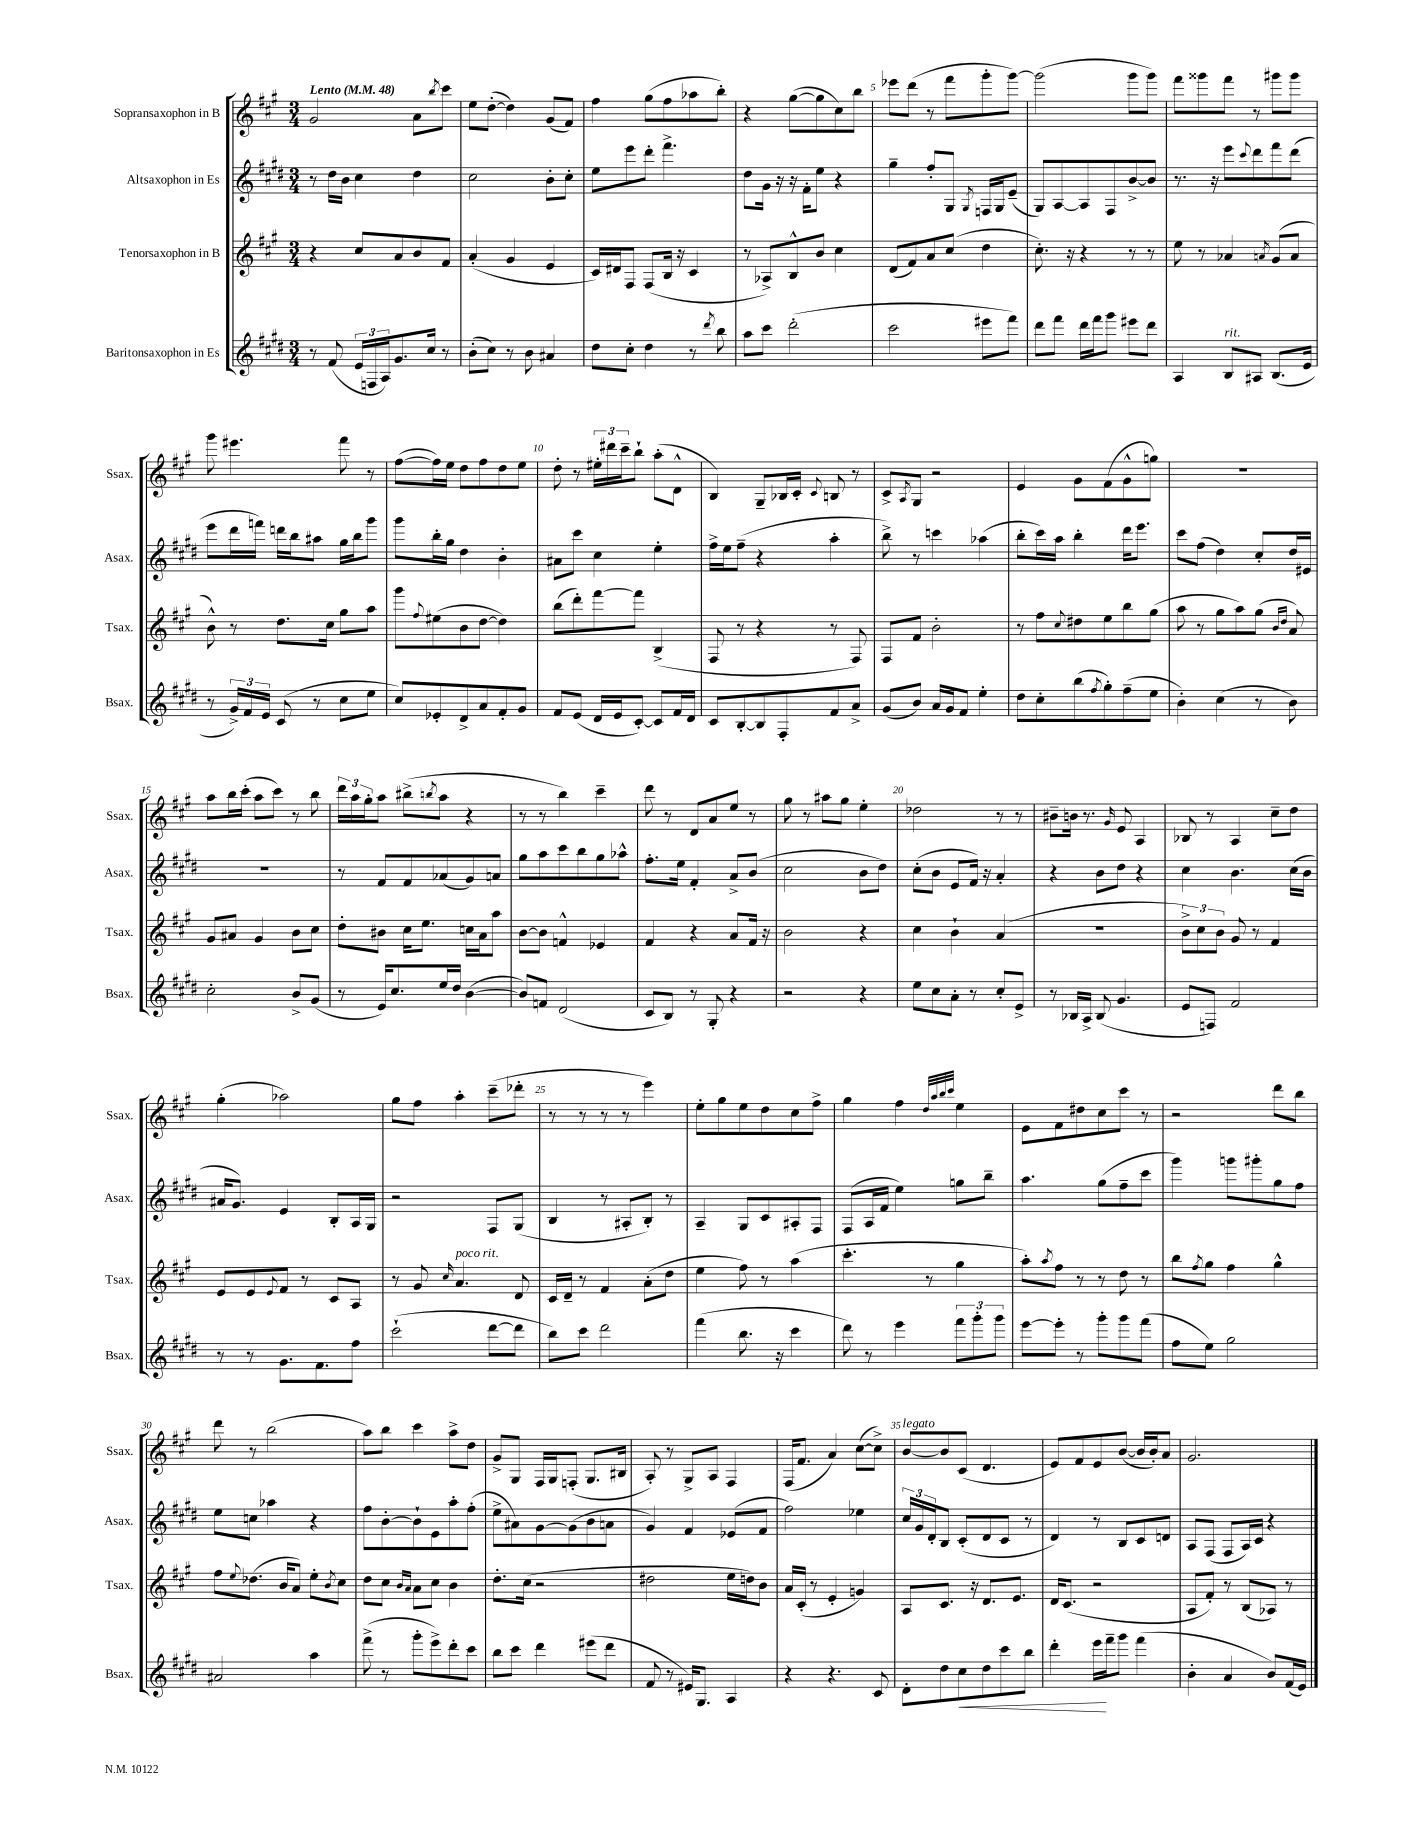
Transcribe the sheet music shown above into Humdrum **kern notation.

**kern	**dynam	**kern	**kern	**kern
*part4	*part4	*part3	*part2	*part1
*staff4	*staff4	*staff3	*staff2	*staff1
*I"Baritonsaxophon in Es	*	*I"Tenorsaxophon in B	*I"Altsaxophon in Es	*I"Sopransaxophon in B
*I'Bsax.	*	*I'Tsax.	*I'Asax.	*I'Ssax.
*clefG2	*	*clefG2	*clefG2	*clefG2
*k[f#c#g#d#]	*	*k[f#c#g#]	*k[f#c#g#d#]	*k[f#c#g#]
*M3/4	*	*M3/4	*M3/4	*M3/4
*MM48	*	*MM48	*MM48	*MM48
=1	=1	=1	=1	=1
!	!	!	!	!LO:TX:a:B:t=Lento
8r	.	4r	8r	2g#/
(8f#/	.	.	16dd#\LL	.
.	.	.	16b\JJ	.
24e/LL	.	8cc#/L	4cc#\	.
24Fn/	.	.	.	.
24A/J)	.	.	.	.
8.g#/	.	8a/	.	.
.	.	8b/	4dd#\	8a\L
16cc#/Jk	.	.	.	.
.	.	.	.	8qbb/
8r	.	8f#/J	.	8ccc#\J
=2	=2	=2	=2	=2
(8b'\L	.	(4a'/	2cc#\	8ee\L
8cc#\J)	.	.	.	([8dd'\J
8r	.	4g#/	.	4dd\])
8b\	.	.	.	.
4a#X/	.	4e/	8b'\L	(8g#/L
.	.	.	8cc#'\J	8f#/J)
=3	=3	=3	=3	=3
8dd#\L	.	16c#/LL)	8ee\L	4ff#\
.	.	16d#X/J	.	.
8cc#'\J	.	8F#/J	8eee\	.
4dd#\	.	(8F#/L	8ddd#'\J	(8gg#\L
.	.	16B/Jk	4.fff#^\	8ff#\
.	.	16r	.	.
8r	.	4c#/	.	8aa-X\
8qddd#/	.	.	.	.
8bb\	.	.	.	8bb'\J)
=4	=4	=4	=4	=4
8aa\L	.	8r	8dd#\L	4r
8ccc#\J	.	8A-X^/L)	16g#\Jk	.
.	.	.	16r	.
(2ddd#'\	.	8B^^/	16r	([8gg#\L
.	.	.	16f#'\KL	.
.	.	8b/J	8ee\J	8gg#\]
.	.	4cc#\	4r	8cc#\)
.	.	.	.	8bb\J
=5	=5	=5	=5	=5
2ccc#\	.	(8d/L	4gg#~\	8eee-X\L
.	.	8f#/)	.	(8ddd\J
.	.	8a/	8ff#'/L	8r
.	.	(8cc#/J	8G#/J	8fff#\L
.	.	.	8qG#/	.
8eee#X\L	.	4dd\	16Fn/LL	8ggg#'\
.	.	.	16G#/J	.
8fff#\J)	.	.	(8e~/J	[8ggg#\J)
=6	=6	=6	=6	=6
8ddd#\L	.	8.cc#'\)	8G#/L)	(2ggg#\]
8fff#\J	.	.	[8A/	.
.	.	16r	.	.
16ddd#\LL	.	4r	8A/]	.
16fff#\J	.	.	.	.
8ggg#\J	.	.	8F#/	.
8eee#X\L	.	8r	[8b^/	8ggg#\L
8ddd#\J	.	8r	8b/J]	8ggg#\J)
=7	=7	=7	=7	=7
4A/	.	8ee\	8.r	8fff#\L
.	.	8r	.	8ggg##X\
.	.	.	16r	.
!LO:TX:a:i:t=rit.	!	!	!	!
8B/L	.	4a-X/	8eee\L	8fff#\J
.	.	.	8qqccc#/	.
8A#X/J	.	.	8ddd#\	8r
.	.	8qan/	.	.
(8.B/L	.	(8g#/L	8fff#\	8ggg#X\L
.	.	8a/J	(8ddd#\J	8ggg#\J
16e/Jk	.	.	.	.
!!LO:LB:g=z
=8	=8	=8	=8	=8
8r	.	8b^^\)	8eee\L	8ggg#\
24g#^/LL)	.	8r	16ddd#\L	4.eee#X\
24f#/	.	.	.	.
.	.	.	16fffn\JJ)	.
24e/JJ	.	.	.	.
(8c#/	.	8.dd\L	16dddn\LL	.
.	.	.	16bb\J	.
8r	.	.	8aa#X\J	.
.	.	16cc#\Jk	.	.
8cc#\L	.	8gg#\L	16gg#\LL	8fff#\
.	.	.	16bb\J	.
8ee\J	.	8aa\J	8ggg#\J	8r
=9	=9	=9	=9	=9
8cc#/L)	.	8ggg#\L	8ggg#\L	([8ff#\L
.	.	8qqff#/	.	.
8e-X'/	.	(8ee#X\	16bb'\L	16ff#\L])
.	.	.	16gg#\JJ	16ee\JJ
8d#^/	.	8b\	4dd#\	8dd\L
8a/	.	[8dd\J	.	8ff#\
8f#'/	.	4dd\])	4b'\	8dd\
8g#/J	.	.	.	8ee\J
=10	=10	=10	=10	=10
8f#/L	.	(8bb\L	8a#X\L	8dd'\
(8e/J	.	8ddd'\)	8ccc#\J	8r
16d#/LL	.	[8fff#\	4cc#\	24ee#X'\LL
.	.	.	.	24ddd#X\
16e/J	.	.	.	.
.	.	.	.	24ccc#~\J
[8c#'/J)	.	8fff#\J]	.	8bb`\J
8c#/L]	.	(4B^/	4ee'\	(8aa'\L
16f#/L	.	.	.	8d^^\J
16d#/JJ	.	.	.	.
=11	=11	=11	=11	=11
8c#/L	.	8F#/	16ff#^\LL	4B/)
.	.	.	16ee\J	.
[8B'/	.	8r	(8ff#~\J	.
8B/]	.	4r	4r	8G#~/L
8F#'/	.	.	.	16B-X/L
.	.	.	.	16c#'/JJ
.	.	.	.	8qqc#/
8f#/	.	8r	4aa'\	8Bn/
8a^/J	.	8F#/)	.	8r
=12	=12	=12	=12	=12
(8g#/L	.	8F#/L	8bb^\)	8c#^/L
.	.	.	.	8qA/
8b/J)	.	8f#/J	8r	8G#/J
16a/LL	.	2b'\	4cccn\	2r
16g#/J	.	.	.	.
8f#/J	.	.	.	.
4ee'\	.	.	(4aa-X\	.
=13	=13	=13	=13	=13
8dd#\L	.	8r	8bb'\L	4e/
8cc#'\	.	8ff#\L	16ccc#\L)	.
.	.	.	16aa\JJ	.
.	.	8qqcc#/	.	.
(8bb\	.	8dd#X\	4bb'\	8g#\L
8qff#/	.	.	.	.
8gg#'\)	.	8ee\	.	(8f#\
(8ff#~\	.	8bb\	16ddd#\KL	8g#^^\
.	.	.	8.eee\J	.
8ee\J	.	(8gg#\J	.	8ggn\J)
=14	=14	=14	=14	=14
4b'\)	.	8aa\	8ccc#\L	2.r
.	.	8r	(8ff#\J	.
(4cc#\	.	8gg#\L	4dd#\)	.
.	.	8aa\)	.	.
8r	.	(8gg#\J	8cc#'/L	.
.	.	16qqb/LL	.	.
.	.	16qqdd/JJ	.	.
8b\)	.	8a/)	16dd#/L	.
.	.	.	16e#X/JJ	.
!!LO:LB:g=z
=15	=15	=15	=15	=15
2cc#'\	.	8g#/L	2.r	8aa\L
.	.	8a#X/J	.	16bb\L
.	.	.	.	(16ccc#'\JJ
.	.	4g#/	.	8aa\L
.	.	.	.	8ccc#\J)
8b^/L	.	8b\L	.	8r
(8g#/J	.	8cc#\J	.	8bb\
=16	=16	=16	=16	=16
8r	.	8dd'\L	8r	24ddd\LL
.	.	.	.	24aa\
.	.	.	.	24gg#'\J
16e/KL)	.	8b#X\J	8f#/L	8aa\J
8.cc#/	.	.	.	.
.	.	16cc#\KL	8f#/	(8bb#X^\L
.	.	8.ee\J	.	.
.	.	.	.	8qbbn/
16ee/L	.	.	(8a-X/	8aa\J
16dd#/JJ	.	.	.	.
([4b\	.	16ccn\LL	8g#/)	4r
.	.	16a\J	.	.
.	.	8aa\J	8an/J	.
=17	=17	=17	=17	=17
8b/L])	.	[8b\L	8gg#\L	8r
8fn/J	.	8b\J]	8aa\	8r
(2d#/	.	4fn^^/	8ccc#\	4bb\)
.	.	.	8bb\	.
.	.	4e-X/	8gg#\	4ccc#~\
.	.	.	8aa-X^^\J	.
=18	=18	=18	=18	=18
8c#/L	.	4f#/	8.ff#'\L	8ddd\
8B/J)	.	.	.	8r
.	.	.	16ee\Jk	.
8r	.	4r	4f#'/	8d/L
8G#'/	.	.	.	8a/
4r	.	8a/L	8a^/L	8ee/J
.	.	16f#/Jk	(8b/J	8r
.	.	16r	.	.
=19	=19	=19	=19	=19
2r	.	2b\	2cc#\	8gg#\
.	.	.	.	8r
.	.	.	.	8aa#X\L
.	.	.	.	8gg#\J
4r	.	4r	8b\L	4ee'\
.	.	.	8dd#\J)	.
=20	=20	=20	=20	=20
8ee\L	.	4cc#\	(8cc#'\L	2dd-X\
8cc#\	.	.	8b\J	.
8a'\J	.	4b`\	8e/L	.
8r	.	.	16f#/Jk)	.
.	.	.	16r	.
8cc#'/L	.	(4a/	4a'/	8r
8e^/J	.	.	.	8r
=21	=21	=21	=21	=21
8r	.	2.r	4r	8b#X~\L
16B-X/LL	.	.	.	16bn\Jk
16A^/JJ	.	.	.	8.r
(8B-/	.	.	8b\L	.
.	.	.	.	16qqg#/
4.g#/	.	.	8dd#\J	8e/
.	.	.	4r	4A/
=22	=22	=22	=22	=22
8e/L	.	12b^\L)	4cc#\	8B-X/
.	.	12cc#\	.	.
8Fn/J)	.	.	.	8r
.	.	12b\J	.	.
2f#/	.	8g#/	4.b\	4A/
.	.	8r	.	.
.	.	4f#/	.	8cc#~\L
.	.	.	(16cc#\LL	8dd\J
.	.	.	16b\JJ	.
!!LO:LB:g=z
=23	=23	=23	=23	=23
8r	.	8e/L	16a#X/KL	(4gg#'\
.	.	.	8.g#/J)	.
8r	.	8e/	.	.
.	.	8qqe/	.	.
8.g#\L	.	8f#/J	4e/	2aa-X\)
.	.	8r	.	.
8.f#\	.	.	.	.
.	.	8c#/L	8B'/L	.
8ff#\J	.	8A/J	16A/L	.
.	.	.	16G#/JJ	.
=24	=24	=24	=24	=24
(2ccc#`\	.	8r	2r	8gg#\L
.	.	8g#/	.	8ff#\J
.	.	16qqcc#/	.	.
!	!	!LO:TX:a:i:t=poco rit.	!	!
.	.	4.a/	.	4aa'\
[8ddd#\L	.	.	8F#/L	(8ccc#~\L
8ddd#\J]	.	8d/	(8G#/J	8ddd-X'\J
=25	=25	=25	=25	=25
8bb\L)	.	16c#/LL	4B/	8r
.	.	16d~/JJ	.	.
8ccc#\J	.	8r	.	8r
2ddd#\	.	4f#/	8r	8r
.	.	.	8A#X'/L	8r
.	.	(8a'\L	8B'/J)	4eee\)
.	.	8dd\J	8r	.
=26	=26	=26	=26	=26
(4fff#\	.	4ee\	4A~/	8ee'\L
.	.	.	.	8gg#\
8.bb\	.	8ff#\)	8G#/L	8ee\
.	.	8r	8c#/	8dd\
16r	.	.	.	.
4ccc#\	.	(4aa\	8A#X'/	8cc#\
.	.	.	8F#/J	8ff#^\J
=27	=27	=27	=27	=27
8ddd#\)	.	4.ccc#'\	(8F#/L	4gg#\
8r	.	.	16A/L	.
.	.	.	16f#/JJ	.
4eee\	.	.	4ee\)	4ff#\
.	.	8r	.	.
.	.	.	.	32qqdd/LLL
.	.	.	.	32qqaa/
.	.	.	.	32qqbb/
.	.	.	.	32qqccc#/JJJ
12fff#\L	.	4gg#\	8ggn\L	4ee\
12ggg#'\	.	.	.	.
.	.	.	8bb~\J	.
12ggg#\J	.	.	.	.
=28	=28	=28	=28	=28
[8eee\L	.	8aa'\L)	4.aa\	8e\L
.	.	8qaa/	.	.
8eee'\J]	.	8ff#\J	.	8f#\
8r	.	8r	.	8dd#X\
8ggg#'\L	.	8r	(8gg#\L	8cc#\
8ggg#\	.	8dd\	8ff#~\	8ccc#\J
(8fff#\J	.	8r	8ccc#\J	8r
=29	=29	=29	=29	=29
8ff#\L	.	8bb\L	4ggg#\)	2r
.	.	8qff#/	.	.
8ee\J)	.	8gg#\J	.	.
2gg#\	.	4ff#\	8gggn\L	.
.	.	.	8ggg#X'\	.
.	.	4gg#^^\	8gg#\	8ddd\L
.	.	.	8ff#\J	8bb\J
!!LO:LB:g=z
=30	=30	=30	=30	=30
2a#X/	.	8ff#\L	8ee\L	8ddd\
.	.	8qqee/	.	.
.	.	(8.dd-X\J	8ccn\J	8r
.	.	.	4aa-X\	(2bb\
.	.	16b/KL	.	.
.	.	8a/J)	.	.
4aa\	.	8ee'\L	4r	.
.	.	8qb/	.	.
.	.	8cc#\J	.	.
=31	=31	=31	=31	=31
(8fff#^\	.	8dd\L	8ff#\L	8aa\L)
8r	.	8cc#\J	[8b'\	8bb\J
.	.	16qqb/LL	.	.
.	.	16qqa/JJ	.	.
8ggg#'\L	.	8a\L	8b`\]	4ccc#\
8eee^\)	.	8cc#\J	8e\	.
8ddd#'\	.	4b\	8aa'\	8aa^\L
8ccc#\J	.	.	(8ff#'\J	8dd\J
=32	=32	=32	=32	=32
8bb\L	.	8.dd'\L	8ee^\L	8g#^/L
8ccc#\J	.	.	8a#X\)	8G#/J
.	.	(16cc#\Jk	.	.
4ddd#\	.	2r	[8g#\	16F#/LL
.	.	.	.	16G#/J
.	.	.	(8g#\]	(8Fn'/J
(8eee#X\L	.	.	8b\	8.G#/L
8ddd#\J	.	.	8an\J	.
.	.	.	.	16B#X/Jk
=33	=33	=33	=33	=33
8f#/	.	2dd#X\	4g#/)	8A'/)
8r	.	.	.	8r
16e#X/KL)	.	.	4f#/	8G#^/L
8.G#/J	.	.	.	.
.	.	.	.	8A/J
4A/	.	16ee\LL	(8e-X/L	4F#/
.	.	16ddn\J)	.	.
.	.	8b\J	8f#/J	.
=34	=34	=34	=34	=34
4r	.	16a/LL	2ff#\)	(16F#/KL
.	.	(16c#'/JJ	.	8.f#/J
.	.	8r	.	.
4.r	.	4e'/	.	4a/)
.	.	4gn/)	4ee-X\	([8cc#\L
8c#/	.	.	.	8cc#^\J])
=35	=35	=35	=35	=35
!	!	!	!	!LO:TX:a:i:t=legato
8d#'\L	.	8A/L	24cc#/LL	[8b/L
.	.	.	24g#/	.
.	.	.	24d#'/J	.
8dd#\	.	8.c#/J	8B/J	8b/]
!	!LO:HP:b	!	!	!
8cc#\	<	.	(8c#'/L	(8c#/J
.	.	16r	.	.
8dd#\	.	8.d/L	8d#/	4.d/
8ccc#\	.	.	8c#/J	.
.	.	8.e/J	.	.
8bb\J	.	.	8r	.
=36	=36	=36	=36	=36
4ddd#'\	.	16d/KL	4d#/)	8e/L)
.	.	(8.c#/J	.	.
.	.	.	.	8f#/
16eee\LL	.	2r	8r	8e/
16fff#~\J	[	.	.	.
8ggg#\J	.	.	8B/L	([8b/J
(4fff#\	.	.	8c#/	16b/LL]
.	.	.	.	16b'/J)
.	.	.	8dn/J	8a/J
=37	=37	=37	=37	=37
4b'\	.	8A/L	8A/L	2.g#/
.	.	8f#'/J)	(8F#/J	.
4a/	.	8r	8F#/L	.
.	.	(8B/L	16A/L)	.
.	.	.	16c#/JJ	.
8b/L)	.	8A-X/J)	4r	.
(16f#/L	.	8r	.	.
16e/JJ)	.	.	.	.
==	==	==	==	==
*-	*-	*-	*-	*-
